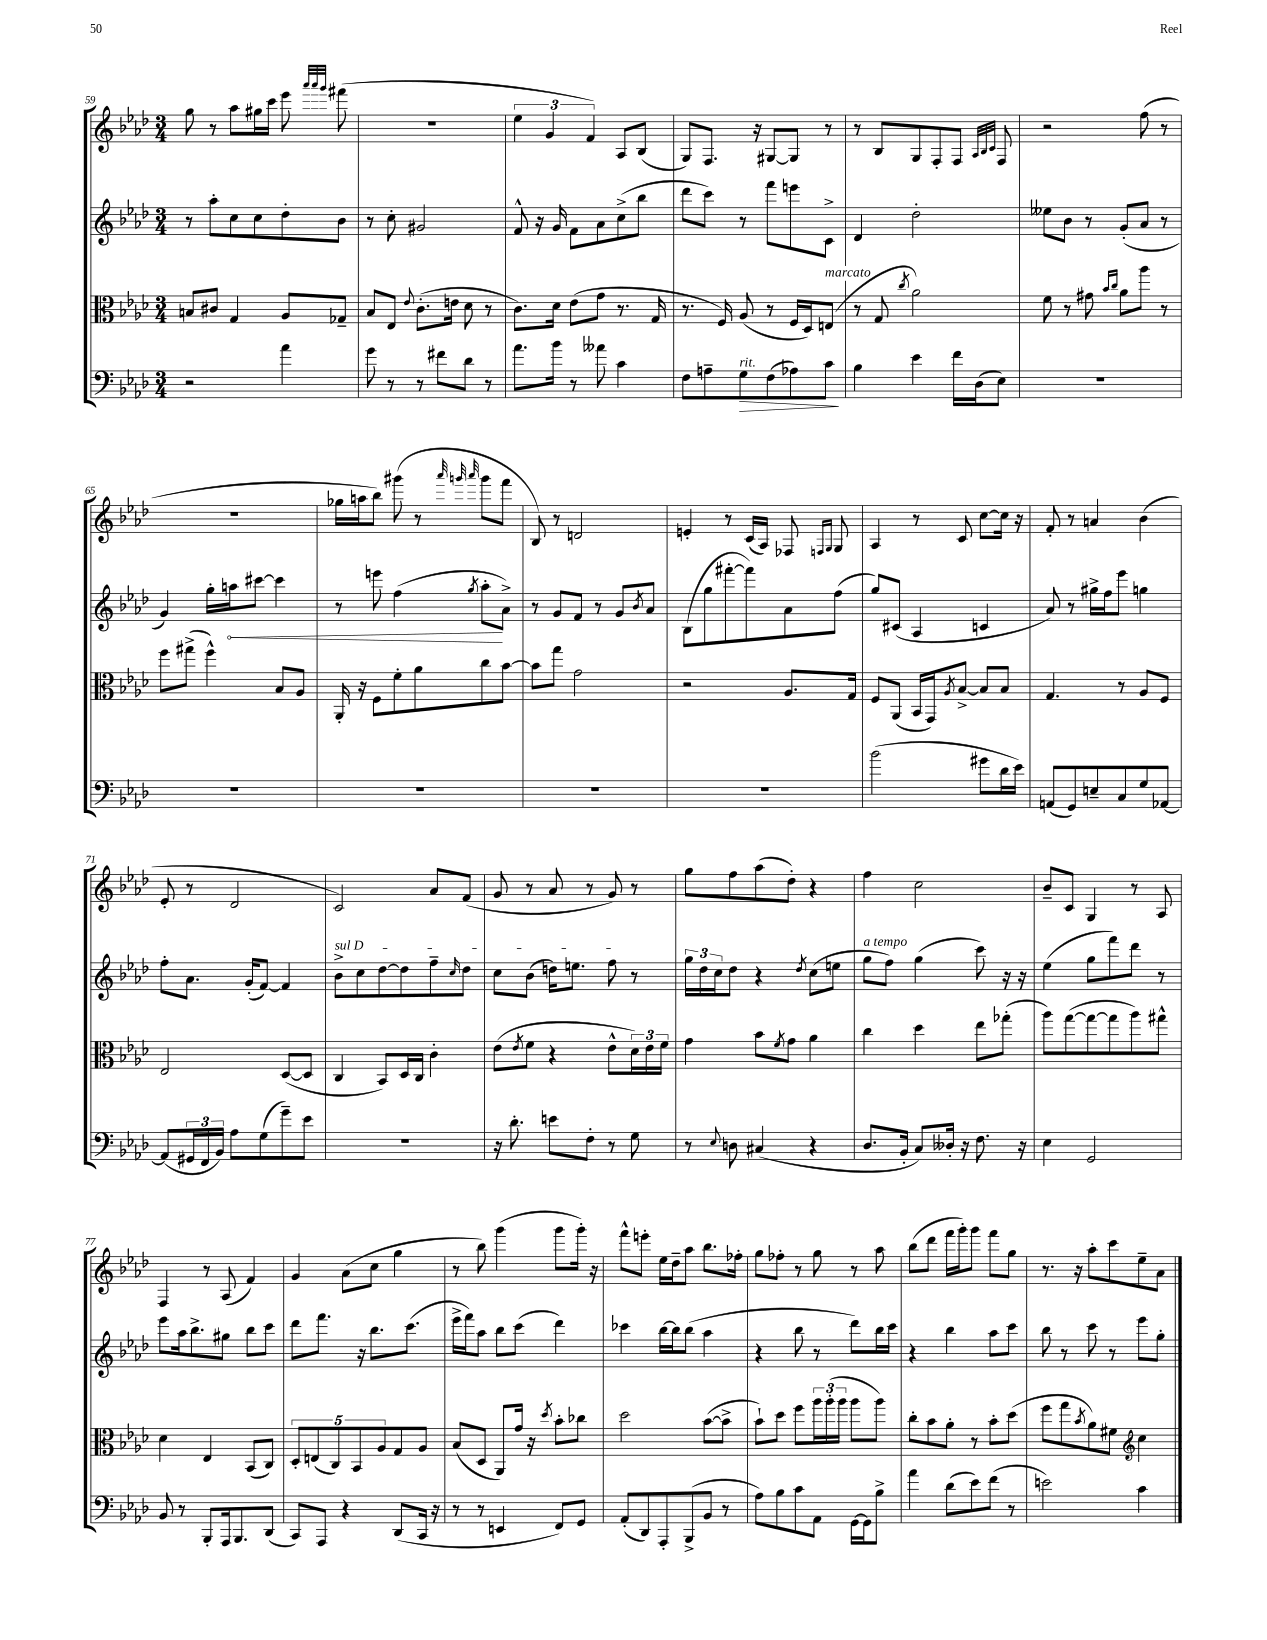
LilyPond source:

<<
\new StaffGroup <<
\new Staff = "s0" {
    \clef treble \key aes \major \numericTimeSignature \time 3/4
    g''8 r8 aes''8 gis''16 c'''16 ees'''8 \grace { aes'''32 aes'''32 g'''32 } fis'''8( |
    R2. |
    \tuplet 3/2 { ees''4 g'4 f'4) } aes8 bes8( |
    g8) f8. r16 gis8~ gis8 r8 |
    r8 bes8 g8 f8-. f8 \grace { aes32 bes32 c'32 } f8 |
    r2 f''8( r8 |
    R2. |
    ges''16 a''16 bes''8) gis'''8( r8 \grace { aes'''32 g'''32 aes'''32 } g'''8 f'''8 |
    bes8) r8 d'2 |
    e'4-. r8 c'16( aes16) fes8 \grace { f16 g16 } g8 |
    aes4 r8 c'8 c''8~ c''16 r16 |
    f'8-. r8 a'4 bes'4( |
    ees'8-. r8 des'2 |
    c'2) aes'8 f'8( |
    g'8 r8 aes'8 r8 g'8) r8 |
    g''8 f''8 aes''8( des''8-.) r4 |
    f''4 c''2 |
    bes'8-- c'8 g4 r8 aes8 |
    f4 r8 aes8( f'4) |
    g'4 aes'8( c''8 g''4 |
    r8 bes''8) g'''4( g'''8 g'''16-.) r16 |
    f'''8-^ e'''8-. ees''16 des''16-- aes''8 bes''8. fes''16-. |
    g''8 fes''8-. r8 g''8 r8 aes''8 |
    bes''8( des'''8 f'''16 g'''16-.) g'''8 f'''8 g''8 |
    r8. r16 aes''8-. c'''8 ees''8-- aes'8 \bar "|." |
}
\new Staff = "s1" {
    \clef treble \key aes \major \numericTimeSignature \time 3/4
    r8 aes''8-. c''8 c''8 des''8-. bes'8 |
    r8 c''8-. gis'2 |
    f'8-^ r16 g'16 f'8 aes'8 c''8->( bes''8 |
    des'''8 c'''8) r8 f'''8 e'''8 c'8-> |
    des'4 des''2-. |
    eeses''8 bes'8 r8 g'8-.( aes'8 r8 |
    g'4) g''16-. \once \override Hairpin.circled-tip = ##t a''16\< cis'''8~ cis'''4 |
    r8 e'''8 f''4( \acciaccatura { g''8 } aes''8-.\! aes'8->) |
    r8 g'8 f'8 r8 g'8 \acciaccatura { bes'8 } aes'8 |
    bes8( g''8 fis'''8~-. fis'''8) aes'8 f''8( |
    g''8) cis'8( aes4 c'4 |
    aes'8) r8 gis''16-> f''16 ees'''8 g''4 |
    f''8-. aes'8. g'16-.( f'8~) f'4 |
    \once \override TextSpanner.bound-details.left.text = \markup { \italic "sul D" } bes'8->\startTextSpan c''8 des''8~ des''8 f''8-- \grace { c''16 } des''8 |
    c''8 bes'8( d''16) e''8. f''8\stopTextSpan r8 |
    \tuplet 3/2 { g''16 des''16 c''16 } des''8 r4 \acciaccatura { des''8 } c''8( e''8 |
    g''8^\markup { \italic "a tempo" } f''8) g''4( c'''8) r16 r16 |
    ees''4( g''8 f'''8) des'''8 r8 |
    ees'''8 aes''16 bes''8.-> gis''8 bes''8 c'''8 |
    des'''8 f'''8. r16 bes''8. c'''8.( |
    ees'''16-> f'''16) aes''8 bes''8 c'''8( des'''4) |
    ces'''4 bes''16~ bes''16 bes''8( aes''4 |
    r4 bes''8 r8 des'''8) bes''16 c'''16 |
    r4 bes''4 aes''8 c'''8 |
    bes''8 r8 c'''8 r8 ees'''8 g''8-. \bar "|." |
}
\new Staff = "s2" {
    \clef alto \key aes \major \numericTimeSignature \time 3/4
    b8 cis'8 g4 aes8 ges8-- |
    bes8 ees8 \appoggiatura { ees'8 } c'8.-.( e'16 des'8 r8 |
    c'8.) des'16 ees'8( g'8 r8. g16 |
    r8. f16) aes8( r8 f16 des16) e8^\markup { \italic "marcato" }( |
    r8 g8 \acciaccatura { c''8 } aes'2) |
    f'8 r8 gis'8 \grace { bes'16 c''16 } aes'8 aes''8 r8 |
    f''8 gis''8->( f''4-^) bes8 aes8 |
    aes,16-. r16 f8 f'8-. aes'8 c''8 bes'8~ |
    bes'8 g''8 g'2 |
    r2 aes8. g16 |
    f8 aes,8( bes,16 g,16) \acciaccatura { aes8 } bes8~-> bes8 bes8 |
    g4. r8 aes8 f8 |
    ees2 des8~( des8 |
    c4 bes,8) des16 c16 c'4-. |
    ees'8( \acciaccatura { ees'8 } f'8 r4 ees'8-^ \tuplet 3/2 { des'16) ees'16 f'16 } |
    g'4 bes'8 \acciaccatura { f'8 } g'8 aes'4 |
    c''4 des''4 ees''8 ges''8-.( |
    aes''8) g''8~( g''8~ g''8 aes''8) gis''8-^ |
    des'4 ees4 bes,8( c8) |
    \tuplet 5/4 { des8-. e8( c8) bes,8 aes8 } g8 aes8 |
    bes8( des8 aes,8) g'16 r16 \acciaccatura { des''8 } bes'8-. ces''8 |
    des''2 bes'8~( bes'8-> |
    bes'8-!) des''8 f''8 \tuplet 3/2 { aes''16 aes''16-.( aes''16 } aes''8 aes''8) |
    c''8-. bes'8 aes'8-. r8 bes'8-. des''8( |
    f''8 g''8 \acciaccatura { bes'8 } aes'8) fis'8 \clef treble c''4 \bar "|." |
}
\new Staff = "s3" {
    \clef bass \key aes \major \numericTimeSignature \time 3/4
    r2 aes'4 |
    g'8 r8 r8 fis'8 des'8 r8 |
    aes'8. bes'16 r8 aeses'8 c'4 |
    f8 a8-- g8\>^\markup { \italic "rit." } f8( aes8) c'8\! |
    bes4 ees'4 f'16 des16( ees8) |
    R2. |
    R2. |
    R2. |
    R2. |
    R2. |
    bes'2( gis'8 des'16 ees'16) |
    a,8( g,8) e8-- c8 g8 aes,8~ |
    aes,8( \tuplet 3/2 { gis,16 f,16 bes,16) } aes8 g8( g'8--) ees'8 |
    R2. |
    r16 des'8.-. e'8 f8-. r8 g8 |
    r8 \appoggiatura { ees8 } d8 cis4( r4 |
    des8. bes,16-. c8) deses16-. r16 f8. r16 |
    ees4 g,2 |
    bes,8 r8 bes,,8-. aes,,16 bes,,8. des,8( |
    c,8) aes,,8 r4 des,8( c,16 r16 |
    r8 r8 e,4 f,8) g,8 |
    aes,8-.( des,8) aes,,8-. bes,,8->( bes,8 r8 |
    aes8) bes8 c'8 aes,8 g,16~ g,16 bes8-> |
    aes'4 des'8( ees'8) f'8( r8 |
    e'2) c'4 \bar "|." |
}
>>
>>
\layout { \context { \Score currentBarNumber = #59 } }
